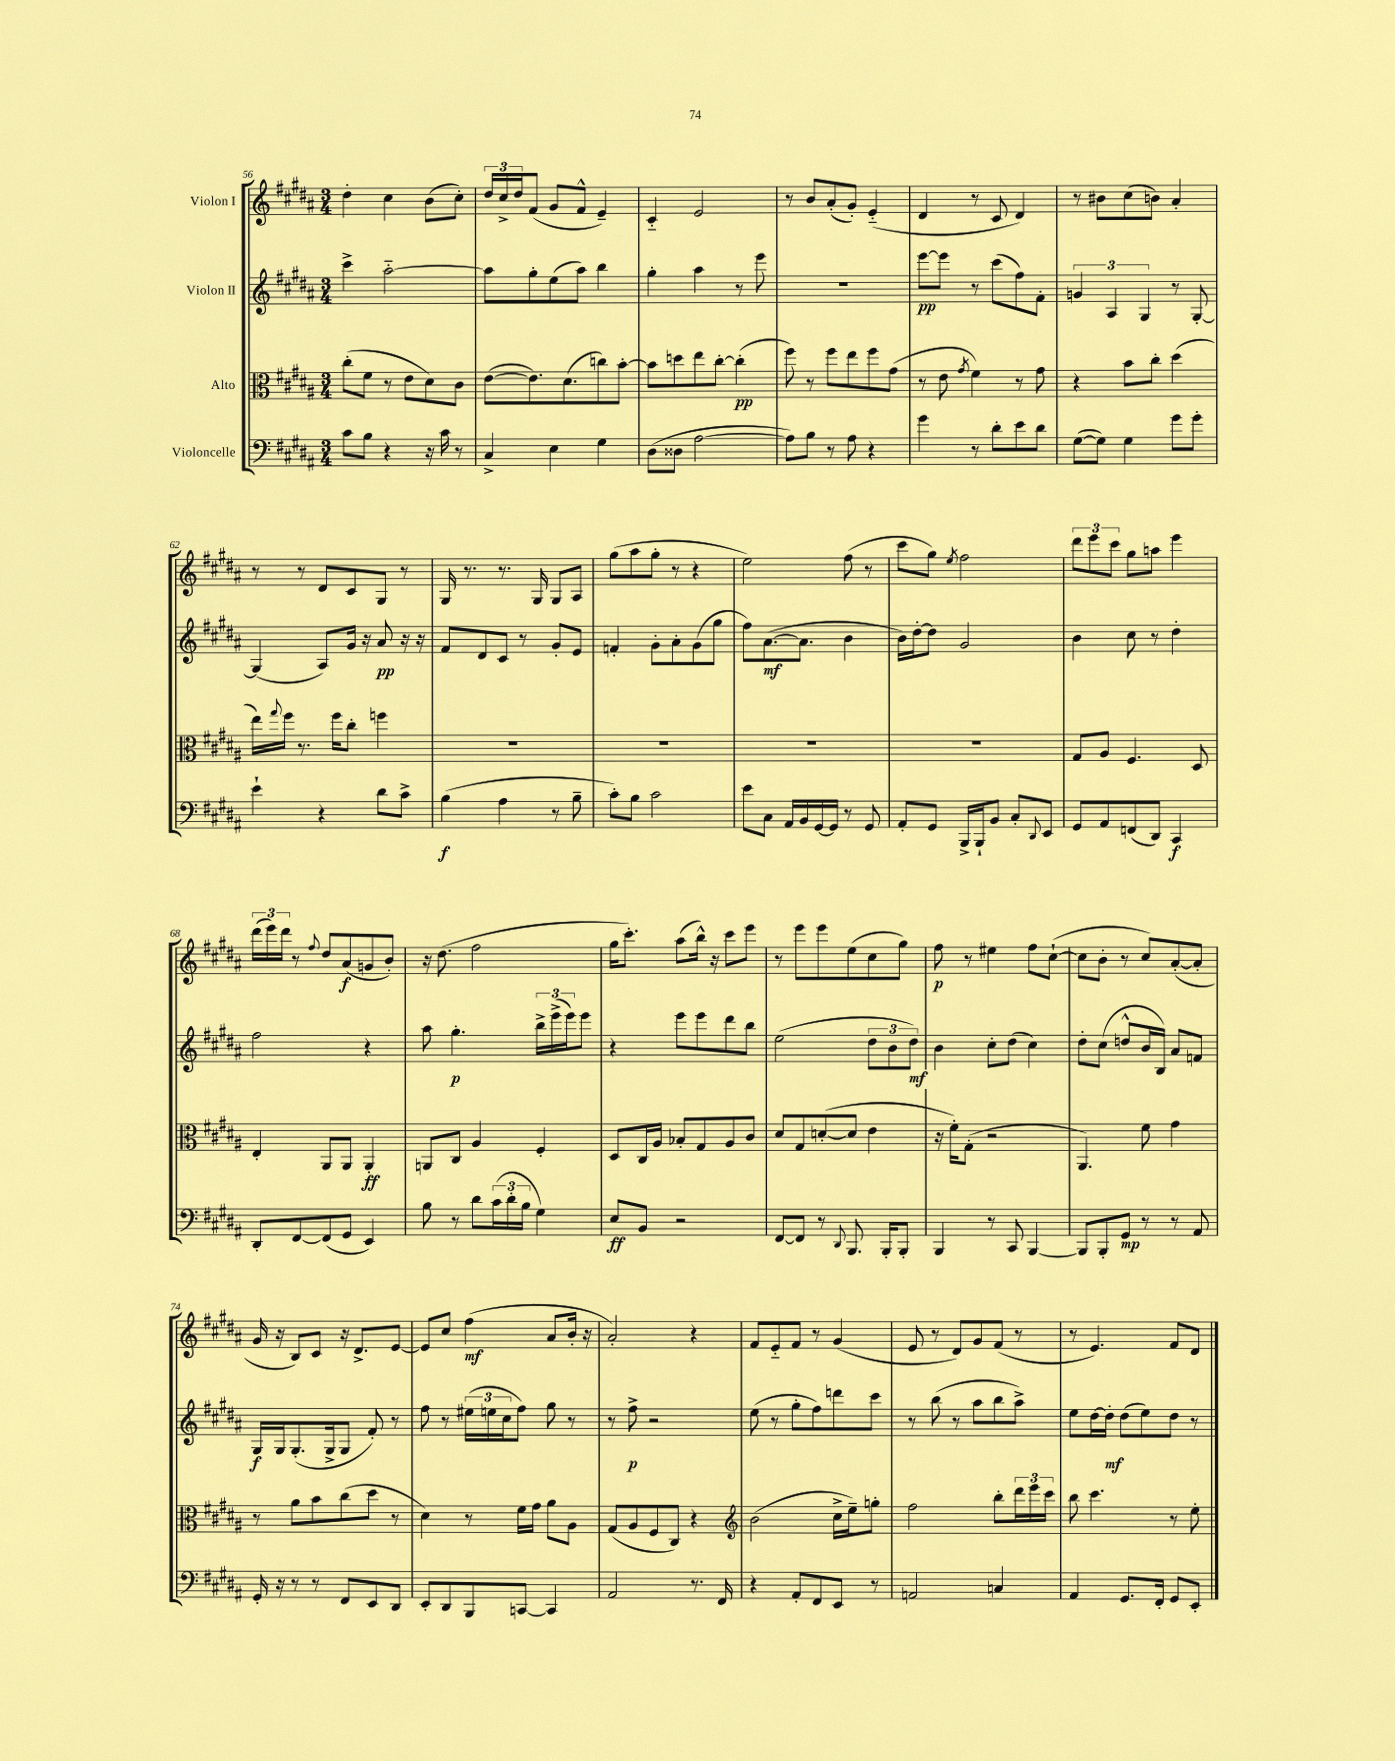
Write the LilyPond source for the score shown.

<<
\new StaffGroup <<
\new Staff = "s0" \with { instrumentName = "Violon I" } {
    \clef treble \key b \major \numericTimeSignature \time 3/4
    dis''4-. cis''4 b'8( cis''8-.) |
    \tuplet 3/2 { dis''16 cis''16-> dis''16 } fis'8( gis'8 fis'8-^ e'4--) |
    cis'4-_ e'2 |
    r8 b'8 ais'8-.( gis'8-.) e'4-_( |
    dis'4 r8 cis'8 dis'4) |
    r8 bis'8 cis''8( b'8) ais'4-. |
    r8 r8 dis'8 cis'8 gis8 r8 |
    gis16 r8. r8. gis16 gis8 ais8 |
    gis''8( ais''8 gis''8-. r8 r4 |
    e''2) fis''8( r8 |
    cis'''8 gis''8) \acciaccatura { e''8 } fis''2 |
    \tuplet 3/2 { dis'''8 e'''8 cis'''8 } gis''8 a''8 e'''4 |
    \tuplet 3/2 { dis'''16( e'''16) dis'''16 } r8 \appoggiatura { fis''8 } dis''8 ais'8\f( g'8 b'8-.) |
    r16 dis''8.( fis''2 |
    gis''16 cis'''8.-.) ais''8( b''16-^) r16 cis'''8 e'''8 |
    r8 e'''8 e'''8 e''8( cis''8 gis''8) |
    fis''8\p r8 eis''4 fis''8 cis''8~-!( |
    cis''8 b'8-. r8 cis''8) ais'8~-.( ais'8-. |
    gis'16 r16 b8) cis'8 r16 dis'8.-> e'8~ |
    e'8 cis''8 fis''4\mf( ais'8 b'16-. r16 |
    ais'2-.) r4 |
    fis'8 e'8-_ fis'8 r8 gis'4( |
    e'8 r8 dis'8) gis'8 fis'8( r8 |
    r8 e'4.) fis'8 dis'8 \bar "|." |
}
\new Staff = "s1" \with { instrumentName = "Violon II" } {
    \clef treble \key b \major \numericTimeSignature \time 3/4
    cis'''4-> ais''2~-_ |
    ais''8 gis''8-. e''8( ais''8) b''4 |
    gis''4-. ais''4 r8 e'''8 |
    R2. |
    e'''8~\pp e'''8 r8 cis'''8( fis''8) fis'8-. |
    \tuplet 3/2 { g'4 ais4 gis4 } r8 gis8~-. |
    gis4( ais8) gis'16 r16 ais'8\pp r16 r16 |
    fis'8 dis'8 cis'8 r8 gis'8-. e'8 |
    f'4-. gis'8-. ais'8-. gis'8( gis''8 |
    fis''8) ais'8.~\mf( ais'8. b'4 |
    b'16) dis''16~-. dis''8 gis'2 |
    b'4 cis''8 r8 dis''4-. |
    fis''2 r4 |
    ais''8 gis''4.-.\p \tuplet 3/2 { b''16-> e'''16->( e'''16) } e'''8 |
    r4 e'''8 e'''8 dis'''8 b''8 |
    e''2( \tuplet 3/2 { dis''8 b'8 dis''8\mf) } |
    b'4 cis''8-. dis''8( cis''4) |
    dis''8-. cis''8( d''8-^ b'16 b16) ais'8 f'8 |
    gis16\f gis16 gis8.-.( gis16-> gis8 fis'8-.) r8 |
    fis''8 r8 \tuplet 3/2 { eis''16( e''16 cis''16 } fis''8) gis''8 r8 |
    r8 fis''8->\p r2 |
    e''8( r8 gis''8-. fis''8) d'''8 cis'''8 |
    r8 b''8( r8 ais''8 b''8 ais''8->) |
    e''8 dis''16~ dis''16-.\mf dis''8( e''8) dis''8 r8 \bar "|." |
}
\new Staff = "s2" \with { instrumentName = "Alto" } {
    \clef alto \key b \major \numericTimeSignature \time 3/4
    cis''8-.( fis'8 r8 e'8 dis'8) cis'8 |
    e'8~( e'8.) dis'8.( c''8) b'8~-. |
    b'8 d''8 e''8 cis''8~-. cis''4-.\pp( |
    fis''8) r8 fis''8 e''8 fis''8 gis'8( |
    r8 e'8 \acciaccatura { gis'8 } fis'4) r8 gis'8 |
    r4 b'8 cis''8-. dis''4( |
    e''16) \appoggiatura { gis''8 } fis''16 r8. fis''16 cis''8-. f''4 |
    R2. |
    R2. |
    R2. |
    R2. |
    gis8 ais8 fis4. dis8 |
    e4-. ais,8 ais,8 ais,4-.\ff |
    a,8 cis8 ais4 fis4-. |
    dis8 cis16 ais16 bes8-. gis8 ais8 cis'8 |
    dis'8 gis8 d'8~-.( d'8 e'4 |
    r16 fis'16-.) gis8-.( r2 |
    ais,4.) fis'8 gis'4 |
    r8 ais'8 b'8 cis''8( dis''8 r8 |
    dis'4) r8 fis'16 gis'16 ais'8 ais8 |
    gis8( ais8 fis8 cis8) r4 |
    \clef treble b'2( cis''16-> e''16--) g''8-. |
    fis''2 b''8-. \tuplet 3/2 { dis'''16 e'''16 cis'''16 } |
    b''8 cis'''4. r8 e''8-. \bar "|." |
}
\new Staff = "s3" \with { instrumentName = "Violoncelle" } {
    \clef bass \key b \major \numericTimeSignature \time 3/4
    cis'8 b8 r4 r16 cis'16 r8 |
    cis4-> e4 gis4 |
    dis8( disis8 ais2~ |
    ais8) b8 r8 ais8 r4 |
    gis'4 r8 dis'8-. e'8 dis'8 |
    gis8~( gis8) gis4 gis'8 gis'8-. |
    e'4-! r4 dis'8 cis'8-> |
    b4\f( ais4 r8 b8-- |
    cis'8-.) b8 cis'2 |
    e'8 cis8 ais,16 b,16 gis,16~ gis,16 r8 gis,8 |
    ais,8-. gis,8 b,,16-> b,,16-! b,8 cis8-. \appoggiatura { dis,8 } e,8 |
    gis,8 ais,8 f,8( dis,8) cis,4\f |
    dis,8-. fis,8~ fis,8( gis,8 e,4) |
    b8 r8 dis'8 \tuplet 3/2 { cis'16( dis'16-. b16 } gis4) |
    e8\ff b,8 r2 |
    fis,8~ fis,8 r8 \appoggiatura { dis,8 } b,,8. b,,16-. b,,8-. |
    b,,4 r8 cis,8 b,,4~ |
    b,,8 b,,8-. gis,8\mp r8 r8 ais,8 |
    gis,16-. r16 r8 r8 fis,8 e,8 dis,8 |
    e,8-. dis,8 b,,8 c,8~ c,4 |
    ais,2 r8. fis,16 |
    r4 ais,8-. fis,8 e,8 r8 |
    a,2 c4 |
    ais,4 gis,8. fis,16-. gis,8 e,8-. \bar "|." |
}
>>
>>
\layout { \context { \Score currentBarNumber = #56 } }
